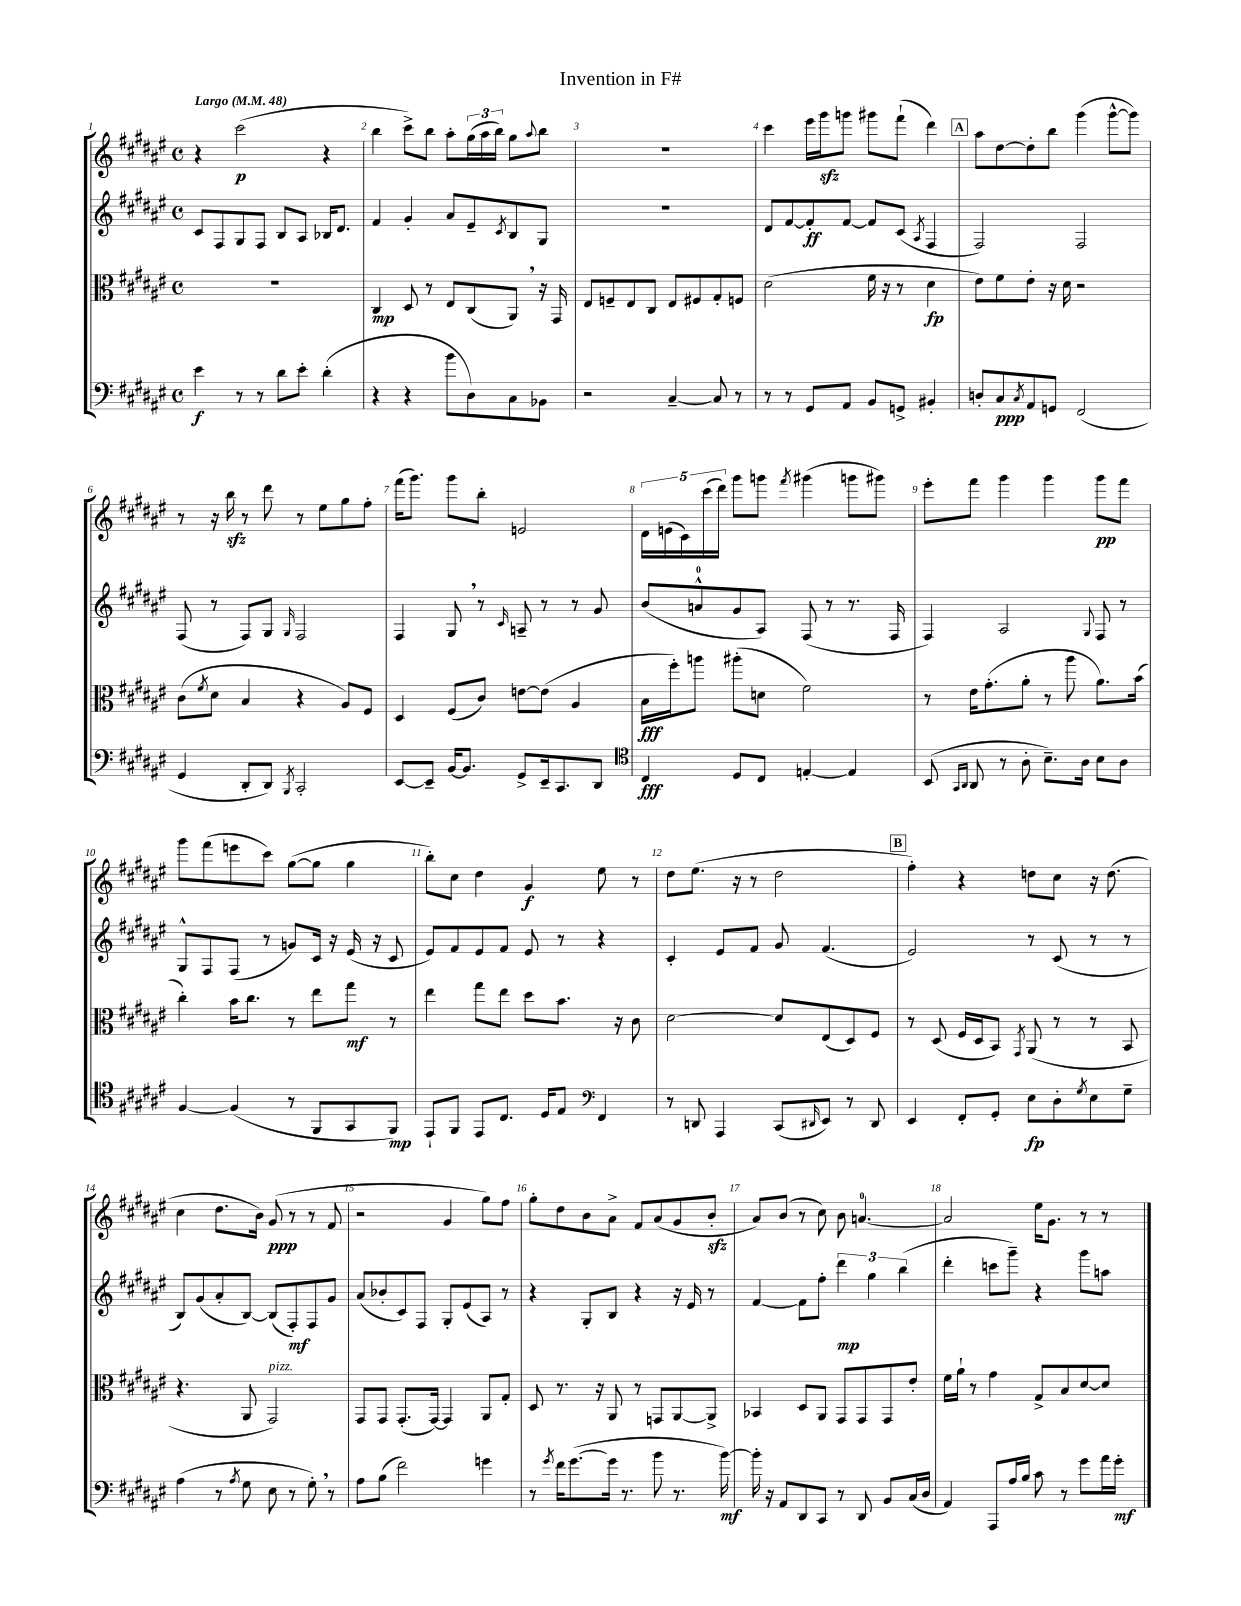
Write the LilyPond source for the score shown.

\header { title = "Invention in F#" }
<<
\new StaffGroup <<
\new Staff = "s0" {
    \clef treble \key fis \major \defaultTimeSignature \time 4/4 \tempo "Largo" 4 = 48
    r4 cis'''2\p( r4 |
    b''4 cis'''8->) b''8 ais''8-. \tuplet 3/2 { gis''16( ais''16 b''16) } gis''8 \appoggiatura { ais''8 } b''8 |
    R1 |
    cis'''4 eis'''16 gis'''16\sfz g'''8 gis'''8 fis'''8-!( dis'''4) |
    \mark \markup { \box "A" } ais''8 dis''8~ dis''8-. b''8 gis'''4( gis'''8~-^ gis'''8) |
    r8 r16 b''16\sfz r8 dis'''8 r8 eis''8 gis''8 fis''8-. |
    fis'''16( gis'''8.) gis'''8 b''8-. e'2 |
    \tuplet 5/4 { dis'16 e'16( cis'16) cis'''16( dis'''16) } gis'''8 g'''8 \acciaccatura { fis'''8 } gis'''4( g'''8 gis'''8) |
    eis'''8-. fis'''8 gis'''4 gis'''4 gis'''8\pp fis'''8 |
    gis'''8 fis'''8( e'''8 cis'''8) gis''8~( gis''8 gis''4 |
    b''8-.) cis''8 dis''4 gis'4\f eis''8 r8 |
    dis''8 eis''8.( r16 r8 dis''2 |
    \mark \markup { \box "B" } fis''4-.) r4 d''8 cis''8 r16 d''8.( |
    cis''4 dis''8. b'16) gis'8\ppp( r8 r8 fis'8 |
    r2 gis'4 gis''8) fis''8 |
    gis''8-. dis''8 b'8 ais'8-> fis'8 ais'8( gis'8 b'8-.\sfz |
    ais'8) b'8( r8 cis''8) b'8 a'4.-0~ |
    a'2 eis''16 gis'8. r8 r8 \bar "|." |
}
\new Staff = "s1" {
    \clef treble \key fis \major \defaultTimeSignature \time 4/4
    cis'8 fis8 gis8 fis8 b8 ais8 bes16 dis'8. |
    fis'4 gis'4-. ais'8 eis'8-- \acciaccatura { cis'8 } b8 gis8 |
    R1 |
    dis'8 fis'8~ fis'8-.\ff fis'8~ fis'8 cis'8( \acciaccatura { ais8 } fis4 |
    \mark \markup { \box "A" } fis2) fis2 |
    fis8( r8 fis8) gis8 \grace { gis16 } fis2 |
    fis4 gis8 \breathe r8 \grace { cis'16 } a8-- r8 r8 gis'8 |
    b'8( a'8-0-^ gis'8 ais8) fis8( r8 r8. fis16 |
    fis4) ais2 \appoggiatura { gis8 } fis8 r8 |
    gis8-^ fis8 fis8( r8 g'8) cis'16 r16 eis'16( r16 cis'8 |
    eis'8) fis'8 eis'8 fis'8 eis'8 r8 r4 |
    cis'4-. eis'8 fis'8 gis'8 fis'4.( |
    \mark \markup { \box "B" } eis'2) r8 cis'8( r8 r8 |
    b8) gis'8( ais'8-. b8~) b8( fis8-.\mf) fis8 gis'8 |
    ais'8( bes'8-. cis'8) fis8 gis8-. eis'8( ais8) r8 |
    r4 gis8-. b8 r4 r16 eis'16 r8 |
    fis'4~ fis'8 fis''8-. \tuplet 3/2 { dis'''4\mp gis''4 b''4( } |
    dis'''4-. c'''8 gis'''8--) r4 gis'''8 a''8 \bar "|." |
}
\new Staff = "s2" {
    \clef alto \key fis \major \defaultTimeSignature \time 4/4
    R1 |
    cis4\mp dis8 r8 eis8 cis8( ais,8) \breathe r16 gis,16 |
    eis8 f8-- eis8 cis8 eis8 fis8 gis8-. f8 |
    dis'2( fis'16 r16 r8 dis'4\fp |
    \mark \markup { \box "A" } eis'8) fis'8 eis'8-. r16 dis'16 r2 |
    cis'8( \acciaccatura { fis'8 } dis'8 b4 r4 ais8) fis8 |
    dis4 fis8( cis'8) e'8~ e'8( ais4 |
    b16\fff fis''16-.) a''8 ais''8-.( d'8 fis'2) |
    r8 eis'16 gis'8.-.( ais'8-. r8 ais''8 ais'8.) b'16( |
    cis''4-.) b'16 cis''8. r8 eis''8 gis''8\mf r8 |
    eis''4 gis''8 eis''8 dis''8 b'8. r16 cis'8 |
    dis'2~ dis'8 eis8( dis8) fis8 |
    \mark \markup { \box "B" } r8 dis8( fis16 dis16 b,8) \acciaccatura { gis,8 } ais,8( r8 r8 b,8 |
    r4. ais,8 gis,2^\markup { \italic "pizz." }) |
    gis,8 gis,8 gis,8.-.( gis,16~) gis,4 ais,8 gis8-. |
    dis8 r8. r16 ais,8 r8 g,8 ais,8~ ais,8-> |
    bes,4 dis8 ais,8 gis,8 gis,8 gis,8 eis'8-. |
    fis'16 ais'16-! r8 gis'4 gis8-> b8 dis'8~ dis'8 \bar "|." |
}
\new Staff = "s3" {
    \clef bass \key fis \major \defaultTimeSignature \time 4/4
    eis'4\f r8 r8 dis'8 eis'8-. dis'4-.( |
    r4 r4 b'8 dis8) cis8 bes,8 |
    r2 cis4~-- cis8 r8 |
    r8 r8 gis,8 ais,8 b,8 g,8-> bis,4-. |
    \mark \markup { \box "A" } d8-. cis8\ppp \acciaccatura { cis8 } ais,8 g,8 fis,2( |
    gis,4 dis,8-. dis,8) \acciaccatura { b,,8 } cis,2-. |
    eis,8~ eis,8-- b,16~ b,8. gis,8-> eis,16-- cis,8. dis,8 |
    \clef tenor cis4\fff dis8 cis8 e4~-. e4 |
    b,8( \grace { gis,16 ais,16 } ais,8 r8 ais8-. b8.--) ais16 b8 ais8 |
    fis4~ fis4( r8 fis,8 gis,8 fis,8\mp) |
    eis,8-! fis,8 eis,8 cis8. dis16 eis8 \clef bass fis,4 |
    r8 d,8 ais,,4 cis,8( \grace { dis,16 } eis,8) r8 dis,8 |
    \mark \markup { \box "B" } eis,4 fis,8-. gis,8-. eis8\fp dis8-. \acciaccatura { gis8 } eis8 gis8-- |
    ais4( r8 \acciaccatura { ais8 } gis8 eis8 r8 gis8-.) \breathe r8 |
    ais8 b8( fis'2) g'4 |
    r8 \acciaccatura { gis'8 } fis'16 gis'8.~( gis'16 r8. b'8 r8. b'16~\mf) |
    b'16-. r16 ais,8 dis,8 cis,8 r8 dis,8 b,8 cis16( dis16 |
    ais,4) ais,,8 ais16 b16 cis'8 r8 gis'8 ais'16 gis'16-.\mf \bar "|." |
}
>>
>>
\layout { \context { \Score \override BarNumber.break-visibility = ##(#f #t #t) barNumberVisibility = #all-bar-numbers-visible } }
